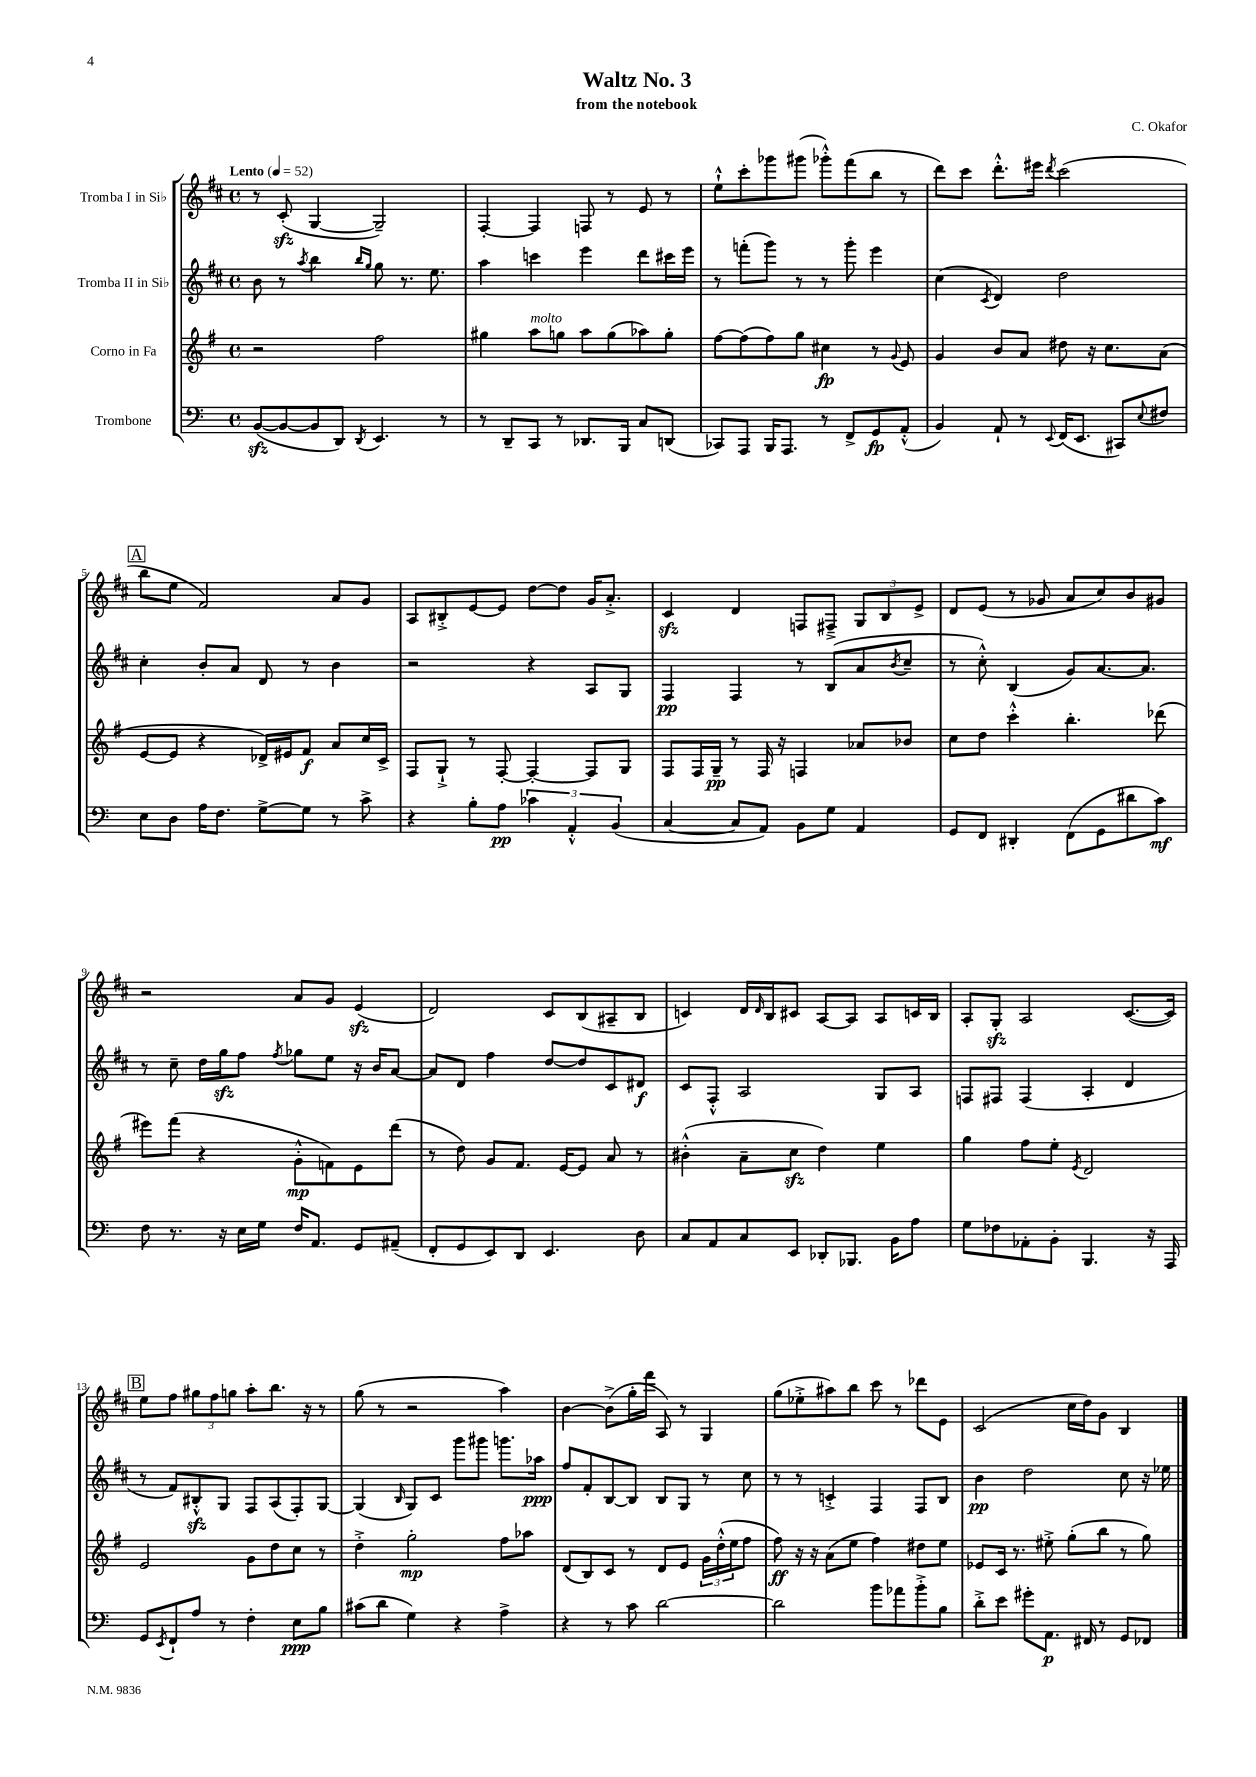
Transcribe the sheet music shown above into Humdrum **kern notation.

**kern	**dynam	**kern	**dynam	**kern	**dynam	**kern
*part4	*part4	*part3	*part3	*part2	*part2	*part1
*staff4	*staff4	*staff3	*staff3	*staff2	*staff2	*staff1
*I"Trombone	*	*I"Corno in Fa	*	*I"Tromba II in Si♭	*	*I"Tromba I in Si♭
*clefF4	*	*clefG2	*	*clefG2	*	*clefG2
*k[]	*	*k[f#]	*	*k[f#c#]	*	*k[f#c#]
*M4/4	*	*M4/4	*	*M4/4	*	*M4/4
*met(c)	*	*met(c)	*	*met(c)	*	*met(c)
*MM52	*	*MM52	*	*MM52	*	*MM52
=1	=1	=1	=1	=1	=1	=1
!	!	!	!	!	!	!LO:TX:a:B:t=Lento
([8BBzz/L	.	2r	.	8b\	.	8r
8BB/_	.	.	.	8r	.	(8c#zz'/
.	.	.	.	8qaa/	.	.
8BB/]	.	.	.	4bb\	.	[4G/
8DD/J)	.	.	.	.	.	.
.	.	.	.	16qqbb/LL	.	.
8qDD/	.	.	.	16qqgg/JJ	.	.
4.EE/	.	2ff#\	.	8gg\	.	2G~/])
.	.	.	.	8.r	.	.
.	.	.	.	8.ee\	.	.
8r	.	.	.	.	.	.
=2	=2	=2	=2	=2	=2	=2
8r	.	4gg#X\	.	4aa\	.	[4F#'/
8DD~/L	.	.	.	.	.	.
!	!	!LO:TX:a:i:t=molto	!	!	!	!
8CC/J	.	8aa\L	.	4cccn\	.	4F#/]
8r	.	8ggn\J	.	.	.	.
8.DD-X/L	.	8aa\L	.	4eee\	.	8Fn/
.	.	(8gg\	.	.	.	8r
16BBB/Jk	.	.	.	.	.	.
8C/L	.	8aa-X\)	.	8ddd\L	.	8e/
(8DDn/J	.	8gg'\J	.	16ccc#X\L	.	8r
.	.	.	.	16eee\JJ	.	.
=3	=3	=3	=3	=3	=3	=3
8CC-X/L)	.	[8ff#\L	.	8r	.	8ee`^^\L
8AAA/J	.	(8ff#\]	.	(8fffn'\L	.	8ccc#'\
16BBB/KL	.	8ff#\)	.	8ggg\J)	.	8ggg-X\
8.AAA/J	.	.	.	.	.	.
.	.	8gg\J	.	8r	.	(8ggg#X\J
8r	.	4cc#X\	fp	8r	.	8ggg-X'^^\L)
8FF^/L	.	.	.	8ggg'\	.	(8fff#\
8GG/	fp	8r	.	4eee\	.	8bb\J
.	.	8qqg/	.	.	.	.
(8AA'^^/J	.	8e/	.	.	.	8r
=4	=4	=4	=4	=4	=4	=4
4BB/)	.	4g/	.	(4cc#\	.	8ddd\L)
.	.	.	.	.	.	8ccc#\J
.	.	.	.	8qc#/	.	.
8AA`/	.	8b/L	.	4d/)	.	8.ddd'^^\L
8r	.	8a/J	.	.	.	.
.	.	.	.	.	.	16eee#X\Jk
8qqEE/	.	.	.	.	.	8qddd/
(16FF/KL	.	8dd#X\	.	2dd\	.	(2ccc#\
8.EE/J	.	.	.	.	.	.
.	.	16r	.	.	.	.
.	.	8.cc\L	.	.	.	.
8CC#X/L)	.	.	.	.	.	.
8qqE/	.	.	.	.	.	.
8F#X/J	.	(8a\J	.	.	.	.
!!LO:LB:g=z
!!LO:REH:place=s1:t=A
=5	=5	=5	=5	=5	=5	=5
8E\L	.	[8e/L	.	4cc#'\	.	8bb\L
8D\J	.	8e/J]	.	.	.	8ee\J
16A\KL	.	4r	.	8b'/L	.	2f#/)
8.F\J	.	.	.	.	.	.
.	.	.	.	8a/J	.	.
[8G^\L	.	16d-X^/LL)	.	8d/	.	.
.	.	16e#X/J	.	.	.	.
8G\J]	.	8f#/J	f	8r	.	.
8r	.	8a/L	.	4b\	.	8a/L
8c^\	.	16cc/L	.	.	.	8g/J
.	.	16c^/JJ	.	.	.	.
=6	=6	=6	=6	=6	=6	=6
4r	.	8F#/L	.	2r	.	8A/L
.	.	8G`^/J	.	.	.	8B#X'^/
8B'\L	.	8r	.	.	.	[8e/
8A\J	pp	[8F#'/	.	.	.	8e/J]
6c-X\	.	4F#'/_	.	4r	.	[8dd\L
.	.	.	.	.	.	8dd\J]
6AA'^^/	.	.	.	.	.	.
.	.	8F#/L]	.	8A/L	.	16g/KL
.	.	.	.	.	.	8.a'^/J
(6BB/	.	.	.	.	.	.
.	.	8G/J	.	8G/J	.	.
=7	=7	=7	=7	=7	=7	=7
[4C/	.	8F#/L	.	4F#/	pp	4c#zz/
.	.	16F#/L	.	.	.	.
.	.	16G~/JJ	pp	.	.	.
8C/L]	.	8r	.	4F#/	.	4d/
8AA/J)	.	16F#/	.	.	.	.
.	.	16r	.	.	.	.
8BB\L	.	4Fn/	.	8r	.	8Fn/L
8G\J	.	.	.	(8B/L	.	8F#X~^/J
4AA/	.	8a-X/L	.	8a/	.	12G/L
.	.	.	.	.	.	12B/
.	.	.	.	8qb/	.	.
.	.	8b-X/J	.	8cc#~/J	.	.
.	.	.	.	.	.	12e^/J
=8	=8	=8	=8	=8	=8	=8
8GG/L	.	8cc\L	.	8r	.	8d/L
8FF/J	.	8dd\J	.	8cc#'^^\)	.	(8e/J
4DD#X'/	.	4ccc'^^\	.	(4B/	.	8r
.	.	.	.	.	.	8g-X/
(8FF\L	.	4.bb'\	.	8g/L)	.	8a/L
8GG\	.	.	.	[8.a/	.	8cc#/)
8d#X\	.	.	.	.	.	8b/
.	.	.	.	8.a/J]	.	.
8c\J)	mf	(8ddd-X\	.	.	.	8g#X/J
!!LO:LB:g=z
=9	=9	=9	=9	=9	=9	=9
8F\	.	8eee#X\L)	.	8r	.	2r
8.r	.	(8fff#\J	.	8cc#~\	.	.
.	.	4r	.	16dd\LL	.	.
16r	.	.	.	16ggzz\J	.	.
16E\LL	.	.	.	8ff#\J	.	.
16G\JJ	.	.	.	.	.	.
.	.	.	.	8qff#/	.	.
16F/KL	.	8g'^^\L	mp	8gg-X\L	.	8a/L
8.AA/J	.	.	.	.	.	.
.	.	8fn\)	.	8ee\J	.	8g/J
8GG/L	.	8e\	.	16r	.	(4ezz/
.	.	.	.	16b/KL	.	.
(8AA#X~/J	.	(8ddd\J	.	[8a/J	.	.
=10	=10	=10	=10	=10	=10	=10
8FF'/L	.	8r	.	8a/L]	.	2d/)
8GG/	.	8dd\)	.	8d/J	.	.
8EE/)	.	8g/L	.	4ff#\	.	.
8DD/J	.	8.f#/J	.	.	.	.
4.EE/	.	.	.	[8dd/L	.	8c#/L
.	.	[16e/KL	.	.	.	.
.	.	8e/J]	.	8dd/]	.	(8B/
.	.	8a/	.	8c#/	.	8A#X~/
8D\	.	8r	.	8d#X/J	f	8B/J
=11	=11	=11	=11	=11	=11	=11
8C/L	.	(4b#X'^^\	.	8c#/L	.	4cn/)
8AA/	.	.	.	8F#'^^/J	.	.
8C/	.	8a~\L	.	2A/	.	16d/LL
.	.	.	.	.	.	16qqd/
.	.	.	.	.	.	16B/J
8EE/J	.	8cczz\J	.	.	.	8c#X/J
8DD-X'/L	.	4dd\)	.	.	.	[8A/L
8.BBB-X/J	.	.	.	.	.	8A/J]
.	.	4ee\	.	8G/L	.	8A/L
16BB\KL	.	.	.	.	.	.
8A\J	.	.	.	8A/J	.	16cn/L
.	.	.	.	.	.	16B/JJ
=12	=12	=12	=12	=12	=12	=12
8G\L	.	4gg\	.	8Fn/L	.	8A'/L
8F-X\	.	.	.	8F#X/J	.	8Gzz'/J
8AA-X'\	.	8ff#\L	.	(4F#/	.	2A/
8BB'\J	.	8ee'\J	.	.	.	.
.	.	8qe/	.	.	.	.
4.BBB/	.	2d/	.	4A'/	.	.
.	.	.	.	4d/	.	([8.c#/L
16r	.	.	.	.	.	.
16AAA/	.	.	.	.	.	16c#/Jk])
!!LO:LB:g=z
!!LO:REH:place=s1:t=B
=13	=13	=13	=13	=13	=13	=13
8GG/L	.	2e/	.	8r	.	8ee\L
8qEE/	.	.	.	.	.	.
8FF`/	.	.	.	8f#/L)	.	8ff#\J
8A/J	.	.	.	8B#Xzz'^^/	.	12gg#X\L
.	.	.	.	.	.	12ff#\
8r	.	.	.	8G/J	.	.
.	.	.	.	.	.	12ggn\J
4F'\	.	8g\L	.	8F#/L	.	8aa'\L
.	.	8dd\	.	(8A/	.	8.bb\J
8E\L	ppp	8cc\J	.	8F#'/)	.	.
.	.	.	.	.	.	16r
8B\J	.	8r	.	[8G/J	.	8r
=14	=14	=14	=14	=14	=14	=14
(8c#X\L	.	4dd'^\	.	(4G/]	.	(8gg\
8d\J	.	.	.	.	.	8r
.	.	.	.	16qqB/	.	.
4G\)	.	2gg'\	mp	8G/L)	.	2r
.	.	.	.	8c#/J	.	.
4r	.	.	.	8ggg\L	.	.
.	.	.	.	8ggg#X\J	.	.
4A^\	.	8ff#\L	.	8.gggn\L	.	4aa\)
.	.	8aa-X\J	.	.	.	.
.	.	.	.	16aa-X\Jk	ppp	.
=15	=15	=15	=15	=15	=15	=15
4r	.	(8d/L	.	8ff#/L	.	[4b\
.	.	8B/)	.	8f#'/	.	.
8r	.	8c/J	.	[8B/	.	(8b^\L]
8c\	.	8r	.	8B/J]	.	16gg'\L
.	.	.	.	.	.	16fff#\JJ
[2d\	.	8d/L	.	8B/L	.	8A/)
.	.	8e/J	.	8G/J	.	8r
.	.	24g\LL	.	8r	.	4G/
.	.	(24dd'^^\	.	.	.	.
.	.	24ee\J	.	.	.	.
.	.	8ff#\J	.	8cc#\	.	.
=16	=16	=16	=16	=16	=16	=16
2d\]	.	8ff#\)	ff	8r	.	(8gg\L
.	.	16r	.	8r	.	8ee-X'^\
.	.	16r	.	.	.	.
.	.	(8a\L	.	4cn'^/	.	8aa#X\)
.	.	8ee\J	.	.	.	8bb\J
8b\L	.	4ff#\)	.	4F#/	.	8ccc#\
8a-X\	.	.	.	.	.	8r
8b'^\	.	8dd#X\L	.	8F#/L	.	8ddd-X\L
8B\J	.	8ee\J	.	8B/J	.	8e\J
=17	=17	=17	=17	=17	=17	=17
8d'^\L	.	8e-X/L	.	4b\	pp	(2c#/
8e\J	.	16c/Jk	.	.	.	.
.	.	8.r	.	.	.	.
8g#X'\L	.	.	.	2dd\	.	.
8.AA\J	p	8ee#X'^\	.	.	.	.
.	.	(8gg'\L	.	.	.	16cc#\LL
16FF#X/	.	.	.	.	.	16dd\J)
8r	.	8bb\J	.	.	.	8g\J
8GG/L	.	8r	.	8cc#\	.	4B/
8FF-X/J	.	8gg\)	.	16r	.	.
.	.	.	.	16ee-X\	.	.
==	==	==	==	==	==	==
*-	*-	*-	*-	*-	*-	*-
